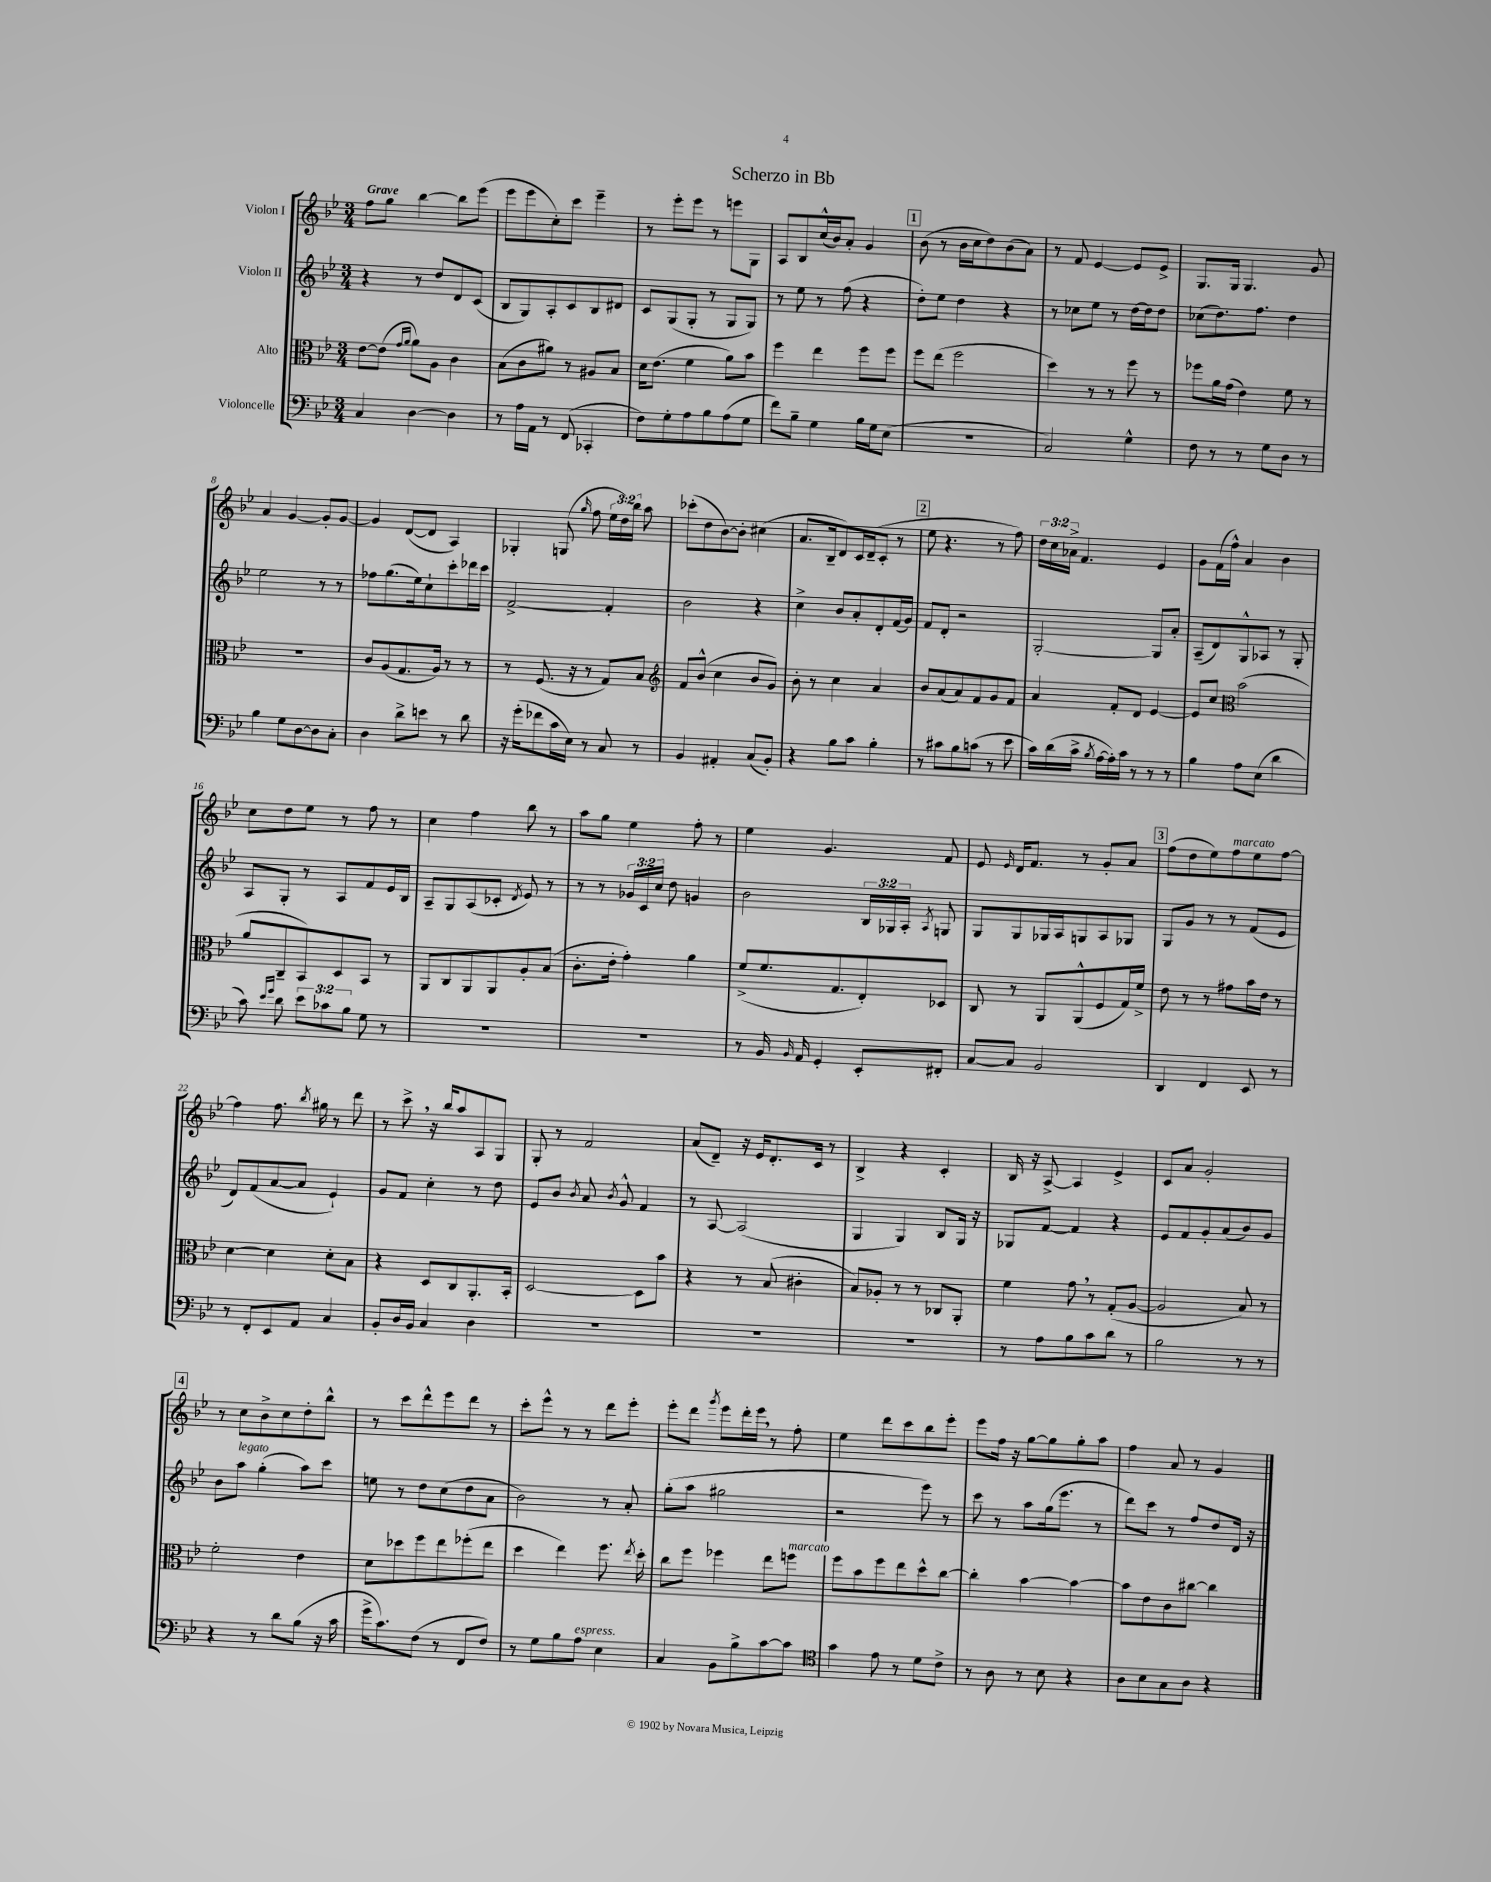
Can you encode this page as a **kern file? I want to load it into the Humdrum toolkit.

**kern	**kern	**kern	**kern
*staff4	*staff3	*staff2	*staff1
*clefF4	*clefC3	*clefG2	*clefG2
*k[b-e-]	*k[b-e-]	*k[b-e-]	*k[b-e-]
*M3/4	*M3/4	*M3/4	*M3/4
4C/	[8e-\L	4r	8ff\L
.	(8e-\]J	.	8gg\J
.	16qqg/LL	.	.
.	16qqa/JJ	.	.
[4D\	8a\L)	8r	[4bb-\
.	8A\J	8dd/L	.
4D\]	4c\	8d/	8bb-\]L
.	.	(8c/J	(8eee-\J
=	=	=	=
8r	(8B-\L	8B-/L	8eee-\L
16A\LL	8c\	8G/)	8eee-\
16AA\JJ	.	.	.
8r	8a#\J)	8A'/	8cc'\)
(8FF/	8r	8c/	8ccc\J
4CC-'/	8A#/L	8B-/	4eee-~\
.	8B-/J	8d#/J	.
=	=	=	=
8F\L)	16d\LK	8c/L	8r
.	(8.e-\J	.	.
8G'\	.	(8G/	8eee-'\L
8A\	4f\	8G'/J	8eee-\J
8B-\	.	8r	8r
(8A\	8a\L)	8G/L	8eee\L
8G\J	8b-\J	8G/J)	8G\J
=	=	=	=
8f\L)	4ff\	8r	8A/L
8B-~\J	.	8ee-\	8B-/
4G\	4ee-\	8r	(16cc^^/L
.	.	.	16b-/J)
.	.	(8ff\	8a'/J
16B-\LL	8ff\L	4r	4g/
16G\J	.	.	.
(8E-\J	8ff\J	.	.
=	=	=	=
2.r	8ff\L	8dd'\L)	(8b-\
.	(8ee-\J	8ee-\J	8r
.	2ff\	4dd\	16b-\LL
.	.	.	16cc\J
.	.	.	8dd\)
.	.	4r	(8b-\
.	.	.	8a\J)
=	=	=	=
2C/)	4dd\)	8r	8r
.	.	8cc-\L	8f/
.	8r	8ee-\J	[4e-/
.	8r	8r	.
4G^^\	8ff\	[16dd\LL	8e-/]L
.	.	16dd\]J	.
.	8r	8dd\J	8e-^/J
=	=	=	=
8F\	8ff-\L	(8cc-\L	8.G/L
8r	16a\L	8.dd\)	.
.	(16g\JJ	.	16G/Jk
8r	4e-\)	.	4.G/
.	.	8.ff\J	.
8G\L	.	.	.
8D\J	8f\	4dd\	.
8r	8r	.	8g/
=	=	=	=
4B-\	2.r	2ee-\	4a/
8G\L	.	.	[4g/
[8D\	.	.	.
8D\]	.	8r	8g'/]L
8C'\J	.	8r	[8g/J
=	=	=	=
4D\	8c/L	8ff-\L	4g/]
.	(8A/	(8.gg\	.
8d^\L	8.G/	.	([8d/L
.	.	16ee-\k)	.
8e\J	.	8cc`\	8d/]J
.	16A/Jk)	.	.
8r	8r	8ccc'\	4A/)
8d\	8r	16ddd-\L	.
.	.	16ccc\JJ	.
=	=	=	=
16r	8r	[2f^/	4G-'/
(16g'\LK	.	.	.
8f-\	(8.F/	.	.
16c\L	.	.	(8G/
16E-\JJ)	16r	.	.
.	.	.	16qqgg/
8r	8r	.	8ff\
8C/	8G/L)	4f'/]	24ee-\LL
.	.	.	24dd\)
.	.	.	24bb-\JJ
8r	8B-/J	.	8aa\
=	=	=	=
*	*clefG2	*	*
4BB-/	8f/L	2b-\	(8ccc-'\L
.	(8b-^^/J	.	8dd\
4AA#'/	4cc\	.	[8b-\)
.	.	.	8b-'\]J
(8C/L	8b-/L	4r	(4cc#\
8BB-'/J)	8g/J)	.	.
=	=	=	=
4r	8b-'\	4cc^\	8.a/L
.	8r	.	.
.	.	.	16B-~/k
8B-\L	4cc\	8b-/L	8d/)
8c\J	.	8a'/	16c/L
.	.	.	(16d~/J
4B-'\	4a/	8d'/	8c'/J
.	.	(16f/L	8r
.	.	16g/JJ)	.
=	=	=	=
8r	8b-/L	8f/L	8ee-\
8c#\L	(8a/	8d'/J	4.r
8B-\	8a/)	2r	.
(8c\J	8f/	.	.
8r	8g/	.	8r
8e-\	8f/J	.	8ff\)
=	=	=	=
16c\LL)	4a/	[2G'/	24dd\LL
.	.	.	24cc\
(16d\	.	.	.
.	.	.	24a-^\JJ
16c^\JJ	.	.	4.f/
8qB-/	.	.	.
[16A\LL	.	.	.
16A'\])	8f'/L	.	.
16c\JJ	.	.	.
8r	8d/J	.	.
8r	[4e-/	8G/]L	4e-/
8r	.	8a'/J	.
=	=	=	=
4B-\	8e-/]L	(8A~/L	8g\L
.	8cc/J	8d/)	(16f\L
.	.	.	16ff^^\JJ)
*	*clefC3	*	*
8A\L	(2b-\	8G^^/	4a/
(8E-\J	.	8A-/J	.
4d\	.	8r	4b-\
.	.	8G'/	.
=	=	=	=
8c\)	8a/L	8A/L	8cc\L
16qqe-/LL	.	.	.
16qqg/JJ	.	.	.
8d\	8C~/	8G'/J	8dd\
12e-\L	8BB-/)	8r	8ee-\J
12c-\	.	.	.
.	8D/	8A/L	8r
12B-\J	.	.	.
8G\	8BB-/J	8f/	8ff\
8r	8r	16e-/L	8r
.	.	16B-/JJ	.
=	=	=	=
2.r	8AA/L	8A~/L	4cc\
.	8C/	8G/	.
.	8AA/	(8A/	4ff\
.	8AA/	8c-'/J	.
.	.	8qd/	.
.	8A'/	8e-/)	8bb-\
.	(8B-/J	8r	8r
=	=	=	=
2.r	8.c'\L	8r	8aa\L
.	.	8r	8gg\J
.	16e-'\Jk	.	.
.	4g'\)	24g-/LL	4ee-\
.	.	24c/	.
.	.	24cc/JJ	.
.	.	8dd\	.
.	4a\	4g/	8ff'\
.	.	.	8r
=	=	=	=
8r	(8f^/L	2b-\	4ee-\
16BB-/	8.f/	.	.
16qqBB-/	.	.	.
16AA/	.	.	.
4GG'/	.	.	4.g/
.	8.G/	.	.
8EE-'/L	8E-'/)	24B-/LL	.
.	.	24G-/	.
.	.	24A'/JJ	.
.	.	8qA/	.
8FF#'/J	8D-/J	8G/	8f/
=	=	=	=
[8C/L	8C/	8G/L	8e-/
.	.	.	16qqe-/
8C/]J	8r	8G/	16d/LK
.	.	.	8.f/J
2BB-/	8AA/L	16G-/L	.
.	.	16A/J	.
.	(8AA^^/	8G/	8r
.	8F/	8A/	8g'/L
.	16G/L)	8G-/J	8a/J
.	16f^/JJ	.	.
=	=	=	=
4DD/	8e-\	8G/L	(8ff\L
.	8r	8g/J	8dd\
4FF/	8r	8r	8ee-\)
.	8g#\L	8r	8ff\
8EE-/	16b-\L	(8f/L	8ee-\
.	16e-\JJ	.	.
8r	8r	8e-/J	[8ff\J
=	=	=	=
8r	[4d\	8d/L)	4ff\]
8FF'/L	.	(8f/	.
8EE-/	4d\]	[8a/	8.ff\
8AA/J	.	8a/]J	.
.	.	.	8qbb-/
.	.	.	16gg#\
4C/	8d'\L	4e-`/)	8r
.	8B-\J	.	8ddd\
=	=	=	=
8BB-'/L	4r	8g/L	8r
16D/L	.	8f/J	8ccc^\
16BB-/JJ	.	.	.
4C/	8D/L	4cc'\	16r
.	.	.	16bb-/LK
.	8C/	.	8aa/
4D\	8.AA'/	8r	8A/
.	.	8dd\	8G/J
.	16BB-'/Jk	.	.
=	=	=	=
2.r	[2D/	8e-/L	8G'/
.	.	8b-/J	8r
.	.	8qb-/	.
.	.	8a/	2f/
.	.	8qb-/	.
.	.	8g^^/	.
.	8D\]L	4f/	.
.	8b-\J	.	.
=	=	=	=
2.r	4r	8r	(8a/L
.	.	[8A/	8d~/J)
.	8r	(2A/]	16r
.	.	.	16e-/LK
.	(8B-/	.	8.d'/
.	4c#'\	.	.
.	.	.	16c/Jk
.	.	.	8r
=	=	=	=
2.r	8B-/L)	4G/	4B-^/
.	8A-'/J	.	.
.	8r	4G/)	4r
.	8r	.	.
.	8C-/L	8B-/L	4c'/
.	8AA'/J	16G/Jk	.
.	.	16r	.
=	=	=	=
8r	4f\	8G-/L	16B-/
.	.	.	16r
8A\L	.	[8f/J	[8A^/
8B-\	8g\	4f/]	4A/]
8c\	8r	.	.
8d\J	(8G'/L	4r	4e-^/
8r	[8A/J	.	.
=	=	=	=
2B-\	2A/]	8e-/L	8c/L
.	.	8f/	8a/J
.	.	8g'/	2g'/
.	.	(8a/	.
8r	8B-/)	8b-/)	.
8r	8r	8g/J	.
=	=	=	=
4r	2f'\	8b-\L	8r
.	.	8aa\J	8cc\L
8r	.	(4gg'\	8b-^\
8d\L	.	.	8cc\
(8B-\J	4e-\	8aa\L)	8dd'\
16r	.	8ccc\J	8bb-^^\J
16c\	.	.	.
=	=	=	=
16g^\LK	8d\L	8ee\	8r
8.c\)	.	.	.
.	8dd-\	8r	8ccc\L
(8F\J	8ff\	8dd\L	8ddd^^\
8r	8ee-\	(8cc\	8eee-\
8FF/L	(8ff-'\	8dd\	8ddd\J
8F/J)	8ee-\J	8a\J	8r
=	=	=	=
8r	4dd\	2b-\)	8ccc'\L
8G\L	.	.	8eee-^^\J
8B-\	4ee-\)	.	8r
8A\J	.	.	8r
4E-\	8.ff\	8r	8ddd\L
.	.	8a'/	8eee-'\J
.	8qee-/	.	.
.	16dd'\	.	.
=	=	=	=
4C/	8cc\L	(8gg'\L	8eee-'\L
.	8ff\J	8aa\J	8ddd\J
.	.	.	8qggg/
8BB-\L	4ff-\	2gg#\	8eee-\L
8B-^\	.	.	16ddd'\L
.	.	.	16eee-\JJ
[8c\	8ee-\L	.	8r
8c\]J	8ff\J	.	8ff'\
=	=	=	=
*clefC4	*	*	*
4g\	8ff\L	2r	4ee-\
.	8b-\	.	.
8e-\	8ff\	.	8ddd\L
8r	8ee-\	.	8ccc\
8d\L	8dd^^\	8eee-\)	8bb-\
8c^\J	[8cc\J	8r	8eee-'\J
=	=	=	=
8r	4cc'\]	8ccc\	8eee-\L
8A\	.	8r	16ff\Jk
.	.	.	16r
8r	[4b-\	8aa\L	[8gg\L
8B-\	.	(16gg\k	8gg\]
.	.	8.eee-\J	.
4r	4b-\_	.	8gg'\
.	.	8r	8aa\J
=	=	=	=
8A\L	8b-\]L	8ddd\L)	4ff\
8B-\	8e-\	8ccc\J	.
8G\	8c\	8r	8a/
8A\J	[8cc#\J	8ff/L	8r
4r	4cc#\]	8dd/	4g/
.	.	16d/Jk	.
.	.	16r	.
==	==	==	==
*-	*-	*-	*-
